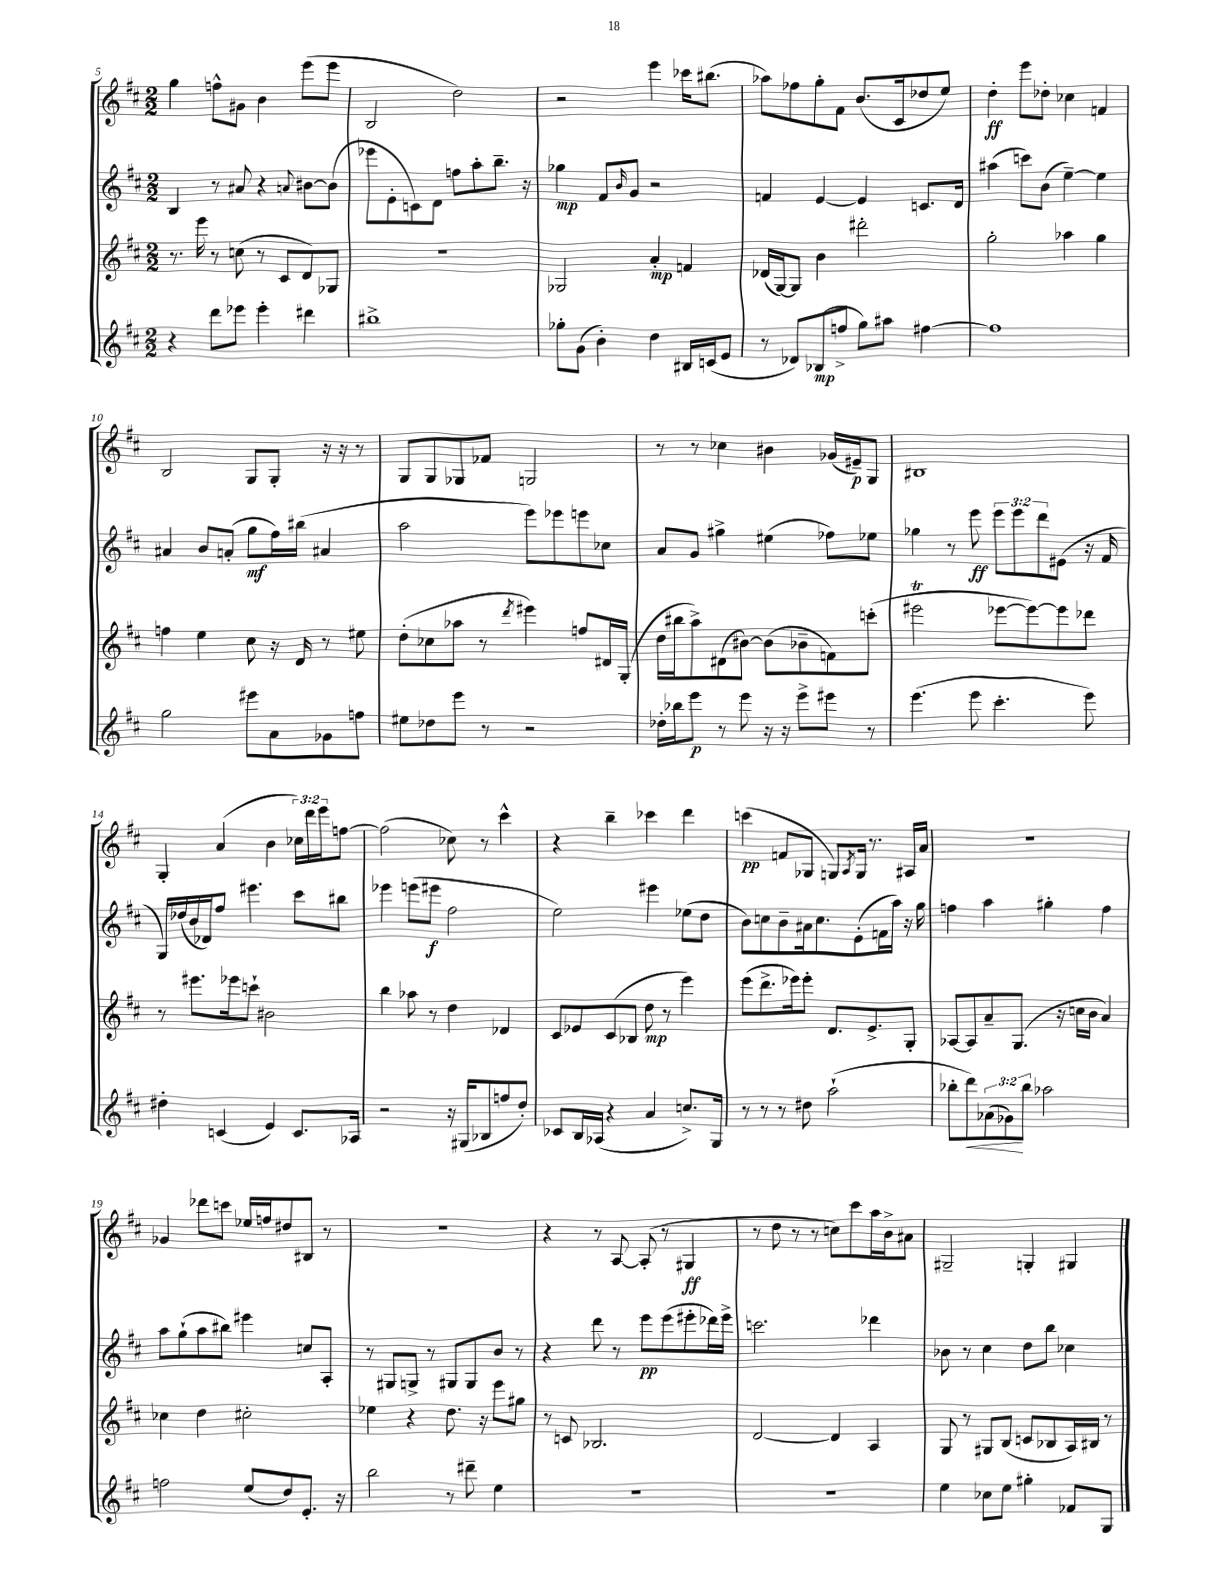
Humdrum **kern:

**kern	**dynam	**kern	**dynam	**kern	**dynam	**kern	**dynam
*part4	*part4	*part3	*part3	*part2	*part2	*part1	*part1
*staff4	*staff4	*staff3	*staff3	*staff2	*staff2	*staff1	*staff1
*clefG2	*	*clefG2	*	*clefG2	*	*clefG2	*
*k[f#c#]	*	*k[f#c#]	*	*k[f#c#]	*	*k[f#c#]	*
*M2/2	*	*M2/2	*	*M2/2	*	*M2/2	*
=5	=5	=5	=5	=5	=5	=5	=5
4r	.	8.r	.	4B/	.	4gg\	.
.	.	16eee\	.	.	.	.	.
8ddd\L	.	8r	.	8r	.	8ffn^^\L	.
8eee-X\J	.	(8ccn\	.	8a#X/	.	8g#X\J	.
4eee-'\	.	8r	.	4r	.	4b\	.
.	.	8c#/L	.	.	.	.	.
.	.	.	.	8qqan/	.	.	.
4ddd#X\	.	8d/)	.	[8b#X\L	.	(8eee\L	.
.	.	8G-X/J	.	(8b#\J]	.	8eee\J	.
=6	=6	=6	=6	=6	=6	=6	=6
1bb#X^	.	1r	.	8eee-X\L	.	2B/	.
.	.	.	.	8e'\	.	.	.
.	.	.	.	8cn\)	.	.	.
.	.	.	.	8d\J	.	.	.
.	.	.	.	8ffn\L	.	2dd\)	.
.	.	.	.	8aa'\	.	.	.
.	.	.	.	8.bb~\J	.	.	.
.	.	.	.	16r	.	.	.
=7	=7	=7	=7	=7	=7	=7	=7
8gg-X'\L	.	2G-X/	.	4gg-X\	mp	2r	.
(8g\J	.	.	.	.	.	.	.
4b'\)	.	.	.	8f#/L	.	.	.
.	.	.	.	16qqb/	.	.	.
.	.	.	.	8g/J	.	.	.
4dd\	.	4a'/	mp	2r	.	4eee\	.
16B#X/LL	.	4fn/	.	.	.	16ccc-X\KL	.
(16cn/J	.	.	.	.	.	(8.bb#X\J	.
8e/J	.	.	.	.	.	.	.
=8	=8	=8	=8	=8	=8	=8	=8
8r	.	(16d-X/LL	.	4fn/	.	8aa-X\L)	.
.	.	[16G/J)	.	.	.	.	.
8d-X/L)	.	8G/J]	.	.	.	8ff-X\	.
(8B-X/	mp	4b\	.	[4e/	.	8gg'\	.
8ffn^/J	.	.	.	.	.	8f#\J	.
8gg\L)	.	2ddd#X'\	.	4e/]	.	(8.b/L	.
8aa#X\J	.	.	.	.	.	.	.
.	.	.	.	.	.	16c#/k	.
[4ff#X\	.	.	.	8.cn/L	.	8dd-X/	.
.	.	.	.	.	.	8ee/J)	.
.	.	.	.	16d/Jk	.	.	.
=9	=9	=9	=9	=9	=9	=9	=9
1ff#]	.	2gg'\	.	(4aa#X\	.	4dd'\	ff
.	.	.	.	8cccn\L)	.	8eee\L	.
.	.	.	.	(8b\J	.	8dd-X'\J	.
.	.	4aa-X\	.	[4ee~\)	.	4cc-X\	.
.	.	4gg\	.	4ee\]	.	4fn/	.
!!LO:LB:g=z
=10	=10	=10	=10	=10	=10	=10	=10
2gg\	.	4ffn\	.	4a#X/	.	2B/	.
.	.	4ee\	.	8b/L	.	.	.
.	.	.	.	(8an'/J	.	.	.
8eee#X\L	.	8cc#\	.	8gg\L	mf	8G/L	.
8a\	.	16r	.	16ff#\L)	.	8G'/J	.
.	.	16d/	.	(16bb#X\JJ	.	.	.
8g-X\	.	8r	.	4a#X/	.	16r	.
.	.	.	.	.	.	16r	.
8ffn\J	.	8ee#X\	.	.	.	8r	.
=11	=11	=11	=11	=11	=11	=11	=11
8ee#X\L	.	(8dd'\L	.	2aa\	.	8G/L	.
8dd-X\	.	8cc-X\	.	.	.	8G/	.
8eee\J	.	8aa-X\J	.	.	.	8G-X/	.
8r	.	8r	.	.	.	8f-X/J	.
.	.	8qddd/	.	.	.	.	.
2r	.	4eee#X\)	.	8eee\L)	.	2Gn/	.
.	.	.	.	8eee-X\	.	.	.
.	.	8ffn/L	.	8eeen\	.	.	.
.	.	16d#X/L	.	8cc-X\J	.	.	.
.	.	(16G'/JJ	.	.	.	.	.
=12	=12	=12	=12	=12	=12	=12	=12
16dd-X'\LL	.	16dd\LL	.	8a/L	.	8r	.
16bb-X\J	.	16bb#X\J	.	.	.	.	.
8eee\J	p	8aa^\)	.	8g/J	.	8r	.
8r	.	(8d#X\	.	4gg#X^\	.	4cc-X\	.
8eee\	.	[8b#X\J)	.	.	.	.	.
16r	.	(8b#\L]	.	(4ee#X\	.	4b#X\	.
16r	.	.	.	.	.	.	.
8eee^\L	.	8b-X~\	.	.	.	.	.
8eee#X\J	.	8fn\)	.	8ff-X\L)	.	(16g-X/LL	.
.	.	.	.	.	.	16e#X~/J)	p
8r	.	(8cccn'\J	.	8ee-X\J	.	8G/J	.
=13	=13	=13	=13	=13	=13	=13	=13
(4.eee\	.	2eee#Xt\	.	4gg-X\	.	1B#X	.
.	.	.	.	8r	.	.	.
8eee\	.	.	.	8eee\	ff	.	.
4.ccc#'\	.	[8eee-X\L	.	12eee\L	.	.	.
.	.	.	.	12eee\	.	.	.
.	.	8eee-\_)	.	.	.	.	.
.	.	.	.	12ddd\	.	.	.
.	.	8eee-\]	.	(8e#X\J	.	.	.
8eee\)	.	8ddd-X\J	.	16r	.	.	.
.	.	.	.	16f#/	.	.	.
!!LO:LB:g=z
=14	=14	=14	=14	=14	=14	=14	=14
4dd#X'\	.	8r	.	16G/LL)	.	4G'/	.
.	.	.	.	(16dd-X/	.	.	.
.	.	8.eee#X\L	.	16b/	.	.	.
.	.	.	.	16d-X/J)	.	.	.
(4cn/	.	.	.	8ff#/J	.	(4a/	.
.	.	16eee-X\k	.	.	.	.	.
.	.	8cccn`\J	.	4.eee#X\	.	.	.
4e/)	.	2b#X\	.	.	.	4b\	.
8.c/L	.	.	.	8ccc#\L	.	24cc-X\LL)	.
.	.	.	.	.	.	24ddd\	.
.	.	.	.	.	.	24eee\J	.
.	.	.	.	8bb#X\J	.	[8ffn\J	.
16A-X/Jk	.	.	.	.	.	.	.
=15	=15	=15	=15	=15	=15	=15	=15
2r	.	4bb\	.	4eee-X\	.	(2ff\]	.
.	.	8aa-X\	.	(8eeen\L	.	.	.
.	.	8r	.	8eee#X\J	f	.	.
16r	.	4dd\	.	2ff#\	.	8cc-X\)	.
(16G#X/KL	.	.	.	.	.	.	.
8B-X/	.	.	.	.	.	8r	.
8ffn/	.	4d-X/	.	.	.	4ccc#^^\	.
8dd'/J)	.	.	.	.	.	.	.
=16	=16	=16	=16	=16	=16	=16	=16
8c-X/L	.	8c#/L	.	2ee\)	.	4r	.
16B/L	.	8e-X/	.	.	.	.	.
(16A-X/JJ	.	.	.	.	.	.	.
4r	.	(8c#/	.	.	.	4bb~\	.
.	.	8B-X/J	.	.	.	.	.
4a/	.	8dd\	mp	4eee#X\	.	4ccc-X\	.
.	.	8r	.	.	.	.	.
8.ccn^/L)	.	4eee\)	.	(8ee-X\L	.	4ddd\	.
.	.	.	.	8dd\J	.	.	.
16G/Jk	.	.	.	.	.	.	.
=17	=17	=17	=17	=17	=17	=17	=17
8r	.	(8eee\L	.	8b\L)	.	(4cccn\	pp
8r	.	8.ddd^\	.	8ccn\	.	.	.
8r	.	.	.	8b~\	.	8fn/L	.
.	.	16eee-X\k)	.	.	.	.	.
8dd#X\	.	8eee-'\J	.	16a#X\k	.	8G-X/J	.
.	.	.	.	8.cc\	.	.	.
(2aa`\	.	8.d/L	.	.	.	8Gn/L)	.
.	.	.	.	.	.	8qA/	.
.	.	.	.	(8e'\	.	16G/Jk	.
.	.	8.e^/	.	.	.	8.r	.
.	.	.	.	16fn\L	.	.	.
.	.	.	.	16aa\JJ)	.	.	.
.	.	8G'/J	.	16r	.	16A#X/LL	.
.	.	.	.	16gg\	.	16a/JJ	.
=18	=18	=18	=18	=18	=18	=18	=18
8bb-X'\L	.	[8A-X/L	.	4ffn\	.	1r	.
!	!LO:HP:b	!	!	!	!	!	!
8ddd\)	<	8A-/]	.	.	.	.	.
(12a-X\	.	8a~/	.	4aa\	.	.	.
12g-X\)	.	.	.	.	.	.	.
.	.	(8.G/J	.	.	.	.	.
12bb-\J	[	.	.	.	.	.	.
2aa-X\	.	.	.	4gg#X'\	.	.	.
.	.	16r	.	.	.	.	.
.	.	16ccn\LL	.	.	.	.	.
.	.	16b\JJ	.	.	.	.	.
.	.	4a/)	.	4ff\	.	.	.
!!LO:LB:g=z
=19	=19	=19	=19	=19	=19	=19	=19
2ffn\	.	4cc-X\	.	8aa\L	.	4g-X/	.
.	.	.	.	(8gg`\	.	.	.
.	.	4dd\	.	8aa\	.	8ddd-X\L	.
.	.	.	.	8bb#X\J)	.	8cccn\J	.
(8ee/L	.	2cc#X'\	.	4eee#X\	.	16ee-X/LL	.
.	.	.	.	.	.	16ffn/J	.
8dd/)	.	.	.	.	.	8dd#X/	.
8.e'/J	.	.	.	8ccn/L	.	8B#X/J	.
.	.	.	.	8A'/J	.	8r	.
16r	.	.	.	.	.	.	.
=20	=20	=20	=20	=20	=20	=20	=20
2bb\	.	4ee-X\	.	8r	.	1r	.
.	.	.	.	8G#X/L	.	.	.
.	.	4r	.	8Gn^/J	.	.	.
.	.	.	.	8r	.	.	.
8r	.	8.dd\	.	8G#X/L	.	.	.
8ddd#X~\	.	.	.	8G#/	.	.	.
.	.	16r	.	.	.	.	.
4ee\	.	8eee\L	.	8b/J	.	.	.
.	.	8gg#X\J	.	8r	.	.	.
=21	=21	=21	=21	=21	=21	=21	=21
1r	.	8r	.	4r	.	4r	.
.	.	8cn/	.	.	.	.	.
.	.	2.B-X/	.	8ddd\	.	8r	.
.	.	.	.	8r	.	[8A/	.
.	.	.	.	8eee\L	pp	(8A'/]	.
.	.	.	.	(8eee\	.	8r	.
.	.	.	.	8eee#X'\	.	4G#X/	ff
.	.	.	.	16ddd-X\L)	.	.	.
.	.	.	.	16eee#^\JJ	.	.	.
=22	=22	=22	=22	=22	=22	=22	=22
1r	.	[2d/	.	2.cccn\	.	8r	.
.	.	.	.	.	.	8dd\	.
.	.	.	.	.	.	8r	.
.	.	.	.	.	.	8r	.
.	.	4d/]	.	.	.	8ccn\L)	.
.	.	.	.	.	.	8ccc#\	.
.	.	4A/	.	4ddd-X\	.	16aa\L	.
.	.	.	.	.	.	16b^\J	.
.	.	.	.	.	.	8a#X\J	.
=23	=23	=23	=23	=23	=23	=23	=23
4ee\	.	8G/	.	8b-X\	.	2G#X~/	.
.	.	8r	.	8r	.	.	.
8cc-X\L	.	8G#X/L	.	4cc#\	.	.	.
8ee\J	.	(8B/J	.	.	.	.	.
4gg#X'\	.	8cn/L	.	8dd\L	.	4Gn'/	.
.	.	8B-X/	.	8bb\J	.	.	.
8f-X/L	.	16A/L)	.	4cc-X\	.	4G#X/	.
.	.	16B#X/JJ	.	.	.	.	.
8G/J	.	8r	.	.	.	.	.
==	==	==	==	==	==	==	==
*-	*-	*-	*-	*-	*-	*-	*-
